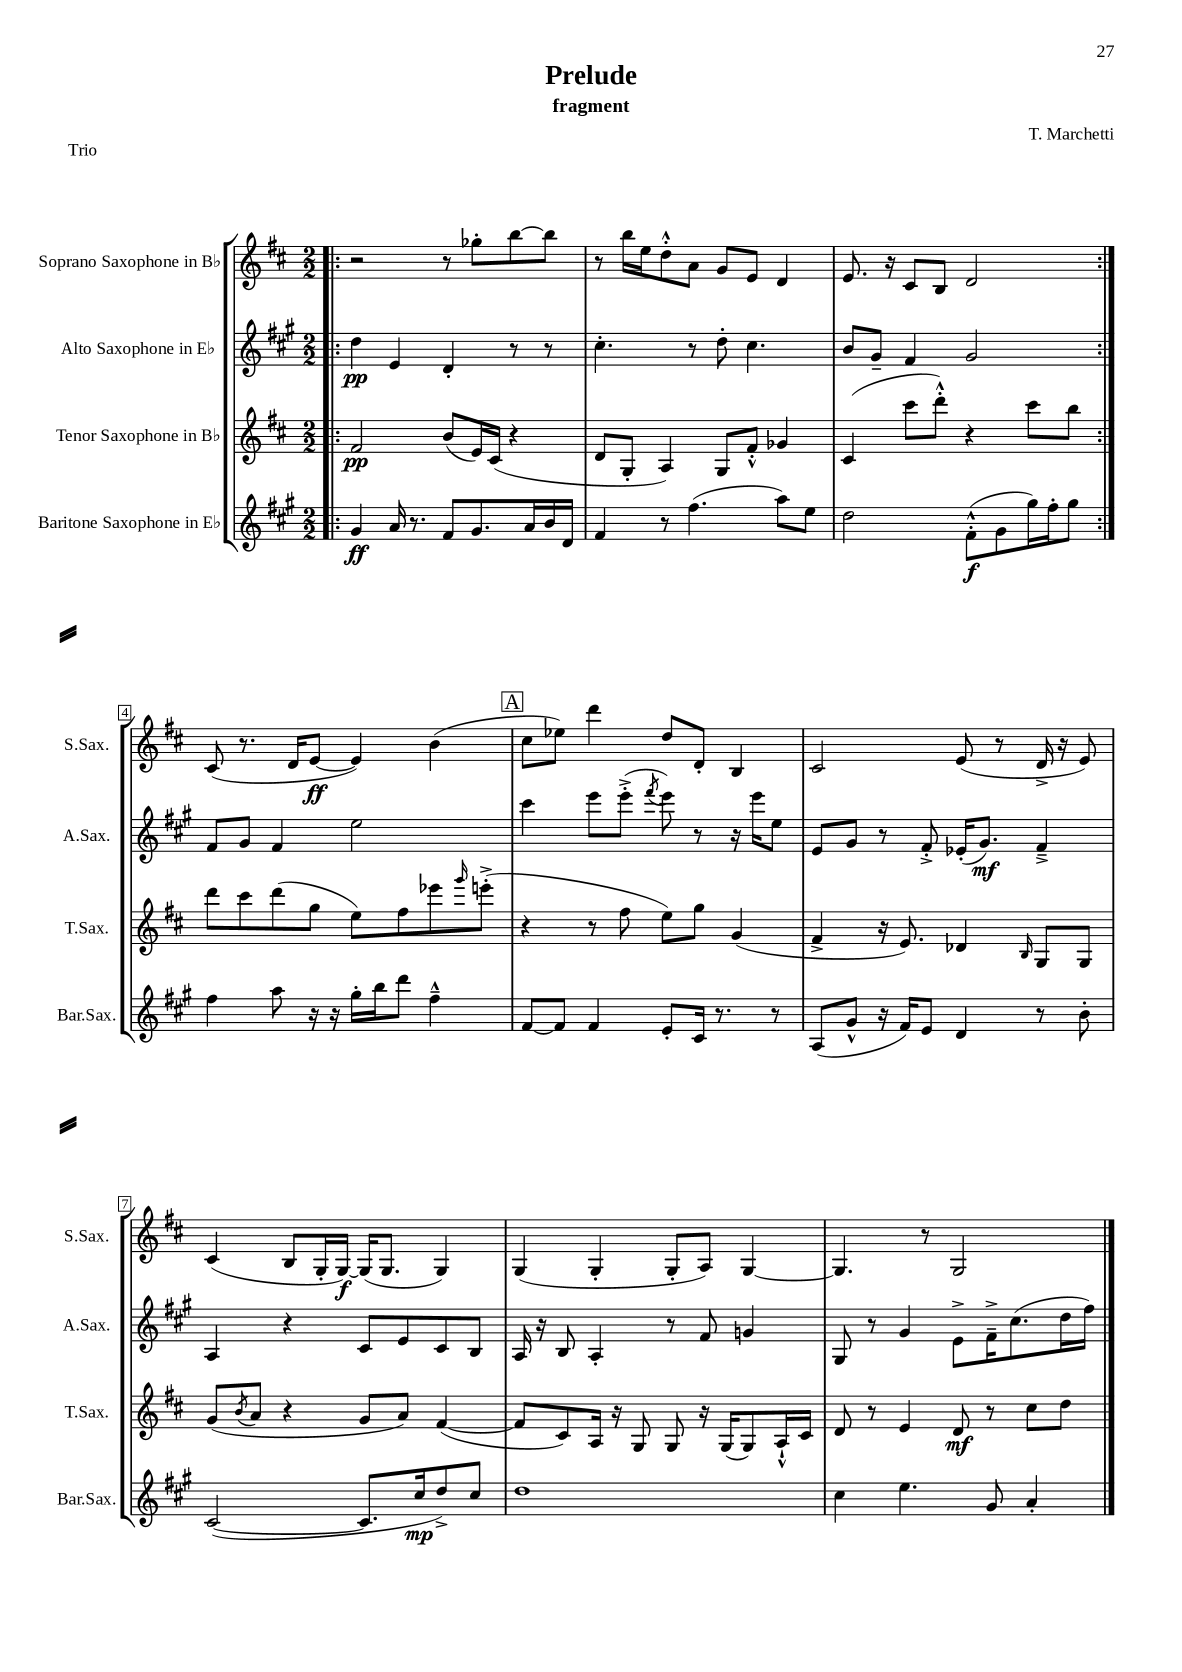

**kern	**kern	**kern	**kern
*staff4	*staff3	*staff2	*staff1
*clefG2	*clefG2	*clefG2	*clefG2
*k[f#c#g#]	*k[f#c#]	*k[f#c#g#]	*k[f#c#]
*M2/2	*M2/2	*M2/2	*M2/2
=!|:	=!|:	=!|:	=!|:
4g#	2f#	4dd	2r
16a	.	4e	.
8.r	.	.	.
8f#	(8b	4d'	8r
8.g#	16e)	.	8gg-'
.	(16c#	.	.
.	4r	8r	[8bb
16a	.	.	.
16b	.	8r	8bb]
16d	.	.	.
=	=	=	=
4f#	8d	4.cc#'	8r
.	8G'	.	16bb
.	.	.	16ee
8r	4A)	.	8dd'^^
(4.ff#	.	8r	8a
.	8G	8dd'	8g
.	8f#'^^	4.cc#	8e
8aa)	4g-	.	4d
8ee	.	.	.
=	=	=	=
2dd	(4c#	8b	8.e
.	.	8g#~	.
.	.	.	16r
.	8ccc#	4f#	8c#
.	8ddd'^^)	.	8B
(8f#'^^	4r	2g#	2d
8g#	.	.	.
16gg#)	8ccc#	.	.
16ff#'	.	.	.
8gg#	8bb	.	.
=:|!	=:|!	=:|!	=:|!
4ff#	8ddd	8f#	(8c#
.	8ccc#	8g#	8.r
8aa	(8ddd	4f#	.
.	.	.	16d
16r	8gg	.	[8e
16r	.	.	.
16gg#'	8ee)	2ee	4e])
16bb	.	.	.
8ddd	8ff#	.	.
4ff#~^^	8eee-	.	(4b
.	16qqggg	.	.
.	(8eee'^	.	.
=	=	=	=
[8f#	4r	4ccc#	8cc#
8f#]	.	.	8ee-)
4f#	8r	8eee	4ddd
.	8ff#	(8eee'^	.
.	.	8qfff#	.
8e'	8ee)	8eee)	8dd
16c#	8gg	8r	8d'
8.r	.	.	.
.	(4g	16r	4B
.	.	16eee	.
8r	.	8ee	.
=	=	=	=
(8A	4f#^	8e	2c#
8g#^^	.	8g#	.
16r	16r	8r	.
16f#)	8.e)	.	.
8e	.	8f#'^	.
4d	4d-	(16e-'	(8e
.	.	8.g#)	.
.	.	.	8r
.	16qqB	.	.
8r	8G	4f#~^	16d^
.	.	.	16r
8b'	8G	.	8e)
=	=	=	=
([2c#	(8g	4A	(4c#
.	8qb	.	.
.	8a	.	.
.	4r	4r	8B
.	.	.	16G'
.	.	.	[16G)
8.c#]	8g	8c#	(16G]
.	.	.	8.G
.	8a)	8e	.
16cc#	.	.	.
8dd^)	([4f#	8c#	4G)
8cc#	.	8B	.
=	=	=	=
1dd	8f#]	16A	(4G
.	.	16r	.
.	8c#)	8B	.
.	16A	4A'	4G'
.	16r	.	.
.	8G	.	.
.	8G	8r	8G'
.	16r	8f#	8A)
.	(16G	.	.
.	8G)	4g	[4G
.	16A`^^	.	.
.	16c#	.	.
=	=	=	=
4cc#	8d	8G#	4.G]
.	8r	8r	.
4.ee	4e	4g#	.
.	.	.	8r
.	8d	8e^	2G
8g#	8r	16f#~^	.
.	.	(8.cc#	.
4a'	8cc#	.	.
.	8dd	16dd	.
.	.	16ff#)	.
==	==	==	==
*-	*-	*-	*-
